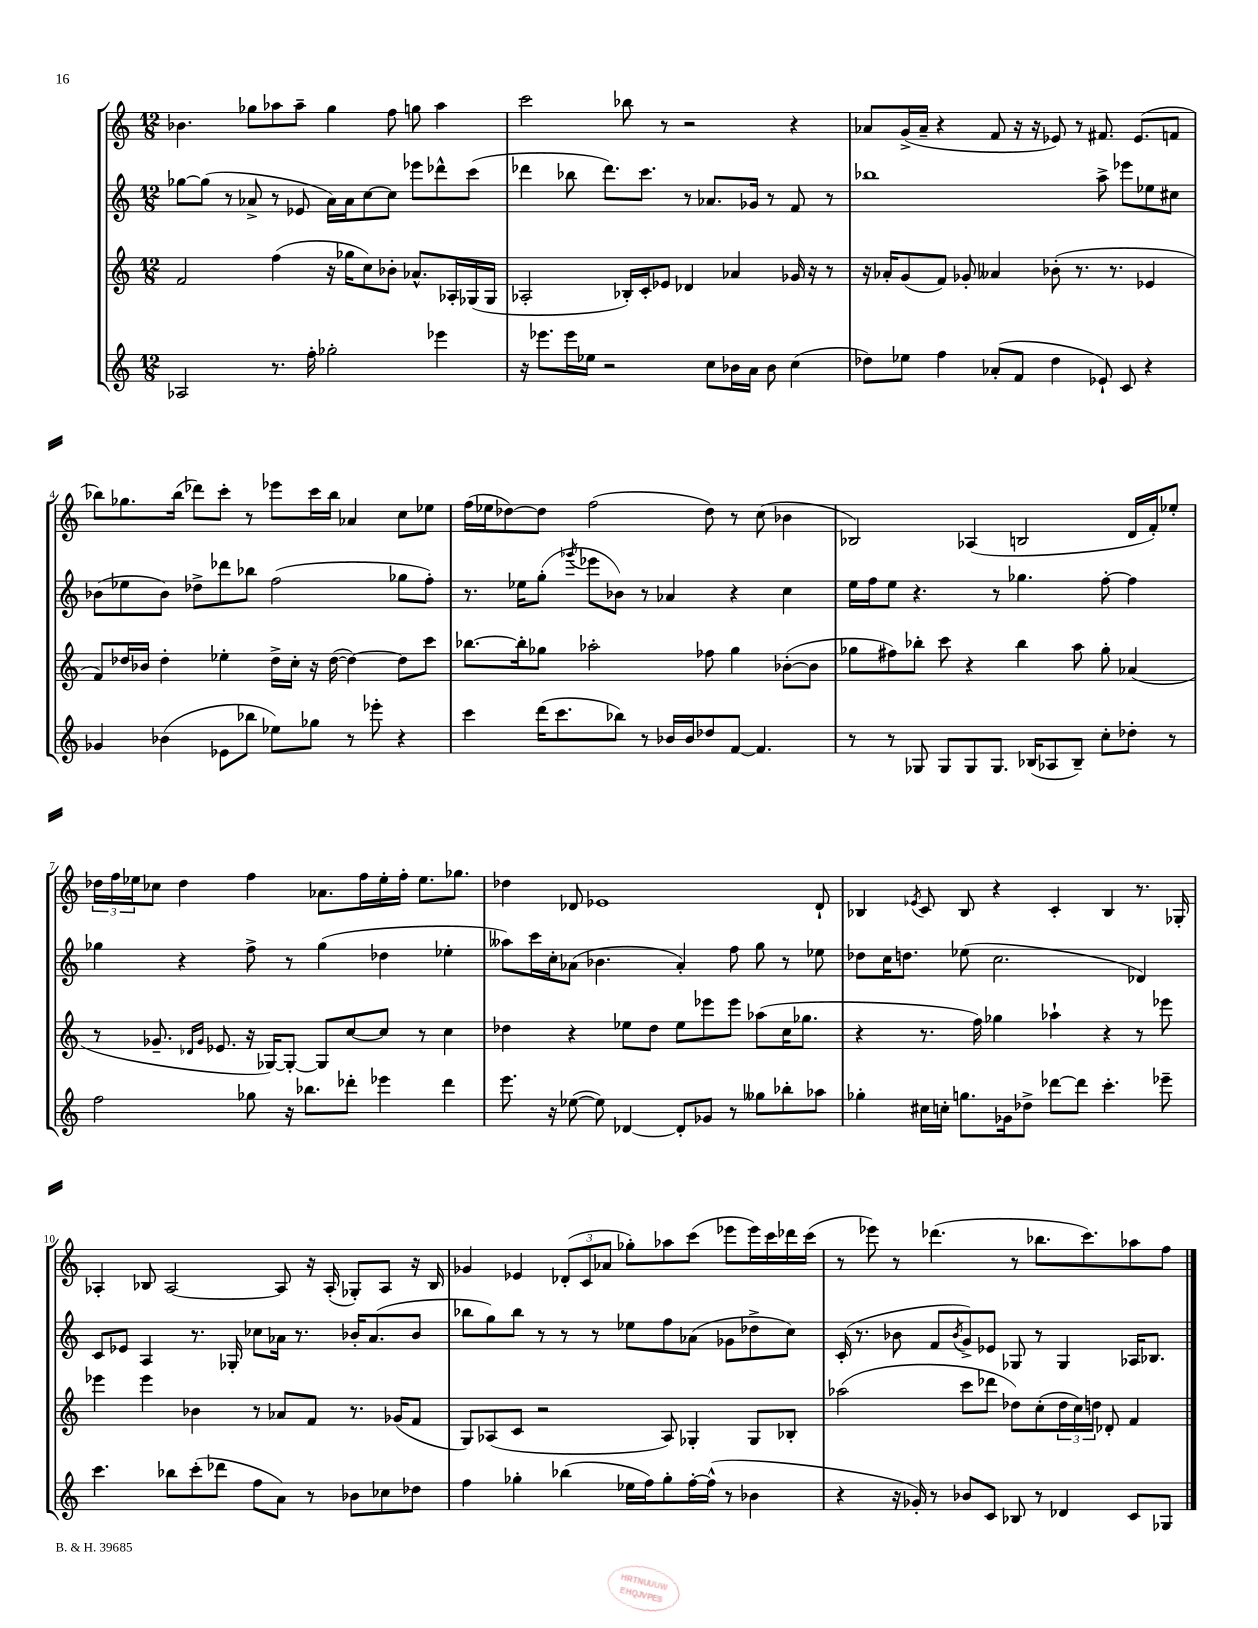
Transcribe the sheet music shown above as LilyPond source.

<<
\new StaffGroup <<
\new Staff = "s0" {
    \clef treble \key c \major \numericTimeSignature \time 12/8
    bes'4. ges''8 aes''8 aes''8-- ges''4 f''8 g''8 aes''4 |
    c'''2 bes''8 r8 r2 r4 |
    aes'8 g'16->( aes'16-- r4 f'8 r16 r16 ees'8) r8 fis'8. ees'8.( f'8 |
    bes''8) ges''8. bes''16( des'''8) c'''8-. r8 ees'''8 c'''16 bes''16 aes'4 c''8 ees''8 |
    f''16( ees''16 des''8~) des''8 f''2( des''8) r8 c''8( bes'4 |
    bes2) aes4( b2 d'16 f'16-.) ees''8-. |
    \tuplet 3/2 { des''16 f''16 ees''16 } ces''8 des''4 f''4 aes'8. f''16 ees''16-. f''16-. ees''8. ges''8. |
    des''4 des'8 ees'1 des'8-! |
    bes4 \acciaccatura { ees'8 } c'8 bes8 r4 c'4-. bes4 r8. ges16-. |
    aes4-. bes8 aes2~ aes8 r16 aes16-.( ges8-.) aes8 r16 bes16 |
    ges'4 ees'4 \tuplet 3/2 { des'8-.( c'8 aes'8 } ges''8-.) aes''8 c'''8( ees'''8 ees'''16) c'''16 des'''16 c'''16( |
    r8 ees'''8) r8 des'''4.( r8 bes''8. c'''8.) aes''8 f''8 \bar "|." |
}
\new Staff = "s1" {
    \clef treble \key c \major \numericTimeSignature \time 12/8
    ges''8~ ges''8( r8 aes'8-> r8 ees'8 aes'16) aes'16 c''8~ c''8 ees'''8 des'''8-^ c'''8( |
    des'''4 bes''8 des'''8.) c'''8. r8 aes'8. ges'16 r8 f'8 r8 |
    bes''1 a''8-> ees'''8 ees''8 cis''8 |
    bes'8( ees''8 bes'8) des''8-> des'''8 bes''8 f''2( ges''8 f''8-.) |
    r8. ees''16 g''8-.( \acciaccatura { ges'''8 } ees'''8 bes'8) r8 aes'4 r4 c''4 |
    e''16 f''16 e''8 r4. r8 ges''4. f''8~-. f''4 |
    ges''4 r4 f''8-> r8 ges''4( des''4 ees''4-. |
    aeses''8) c'''16 c''16-. aes'8( bes'4. aes'4-.) f''8 g''8 r8 ees''8 |
    des''8 c''16 d''8. ees''8( c''2. des'4) |
    c'8 ees'8 a4 r8. ges16-. ces''8 aes'16 r8. bes'16-. aes'8.( bes'8 |
    bes''8 g''8) bes''8 r8 r8 r8 ees''8 f''8 aes'8( ges'8 des''8-> c''8) |
    c'16-.( r8. bes'8 f'8 \acciaccatura { bes'8 } g'8->) ees'8 ges8 r8 ges4 aes16 bes8. \bar "|." |
}
\new Staff = "s2" {
    \clef treble \key c \major \numericTimeSignature \time 12/8
    f'2 f''4( r16 ges''16 c''8) bes'8-. aes'8.-^ aes16-. ges16( ges16 |
    aes2-. bes16-.) c'16-. ees'8 des'4 aes'4 ges'16 r16 r8 |
    r16 aes'16-. g'8( f'8) ges'8-. aeses'4 bes'8-.( r8. r8. ees'4 |
    f'8) des''16 bes'16 des''4-. ees''4-. des''16-> c''16-. r16 des''16~( des''4~) des''8 c'''8 |
    bes''8.~ bes''16-. ges''8 aes''2-. fes''8 ges''4 bes'8~-.( bes'8 |
    ges''8 fis''8) bes''8-. c'''8 r4 bes''4 a''8 ges''8-. aes'4( |
    r8 ges'8.-- \grace { des'16 ges'16 } ees'8. r16 ges16~) ges8~-. ges8 c''8~ c''8 r8 c''4 |
    des''4 r4 ees''8 des''8 ees''8 ees'''8 ees'''8 aes''8( c''16 ges''8. |
    r4 r8. f''16) ges''4 aes''4-! r4 r8 ees'''8 |
    ees'''4 ees'''4 bes'4 r8 aes'8 f'8 r8. ges'16( f'8 |
    g8) aes8( c'8 r2 aes8) ges4-. ges8 bes8-. |
    aes''2( c'''8 des'''8 des''8) c''8-.( \tuplet 3/2 { des''16 c''16) d''16 } des'8-. f'4 \bar "|." |
}
\new Staff = "s3" {
    \clef treble \key c \major \numericTimeSignature \time 12/8
    aes2 r8. f''16-. ges''2-. ees'''4 |
    r16 ees'''8. ees'''16 ees''16 r2 c''8 bes'16 a'16 bes'8 c''4( |
    des''8) ees''8 f''4 aes'8-.( f'8 des''4 ees'8-!) c'8 r4 |
    ges'4 bes'4( ees'8 bes''8 ees''8) ges''8 r8 ees'''8-. r4 |
    c'''4 d'''16( c'''8. bes''8) r8 bes'16 bes'16 des''8 f'8~ f'4. |
    r8 r8 ges8 ges8 ges8 ges8. bes16( aes8 bes8--) c''8-. des''8-. r8 |
    f''2 ges''8 r16 bes''8. des'''8-. ees'''4 des'''4 |
    e'''8. r16 ees''8~( ees''8) des'4~ des'8-. ges'8 r8 geses''8 bes''8-. aes''8 |
    ges''4-. cis''16 c''16-. g''8. ges'16 des''8-> des'''8~ des'''8 c'''4.-. ees'''8-- |
    c'''4. bes''8 c'''8-.( des'''8 f''8 a'8) r8 bes'8 ces''8 des''8 |
    f''4 ges''4-. bes''4( ees''16 f''16) ges''8-. f''16~-. f''16-^( r8 bes'4 |
    r4 r16 ges'16-.) r8 bes'8 c'8 bes8 r8 des'4 c'8 ges8 \bar "|." |
}
>>
>>
